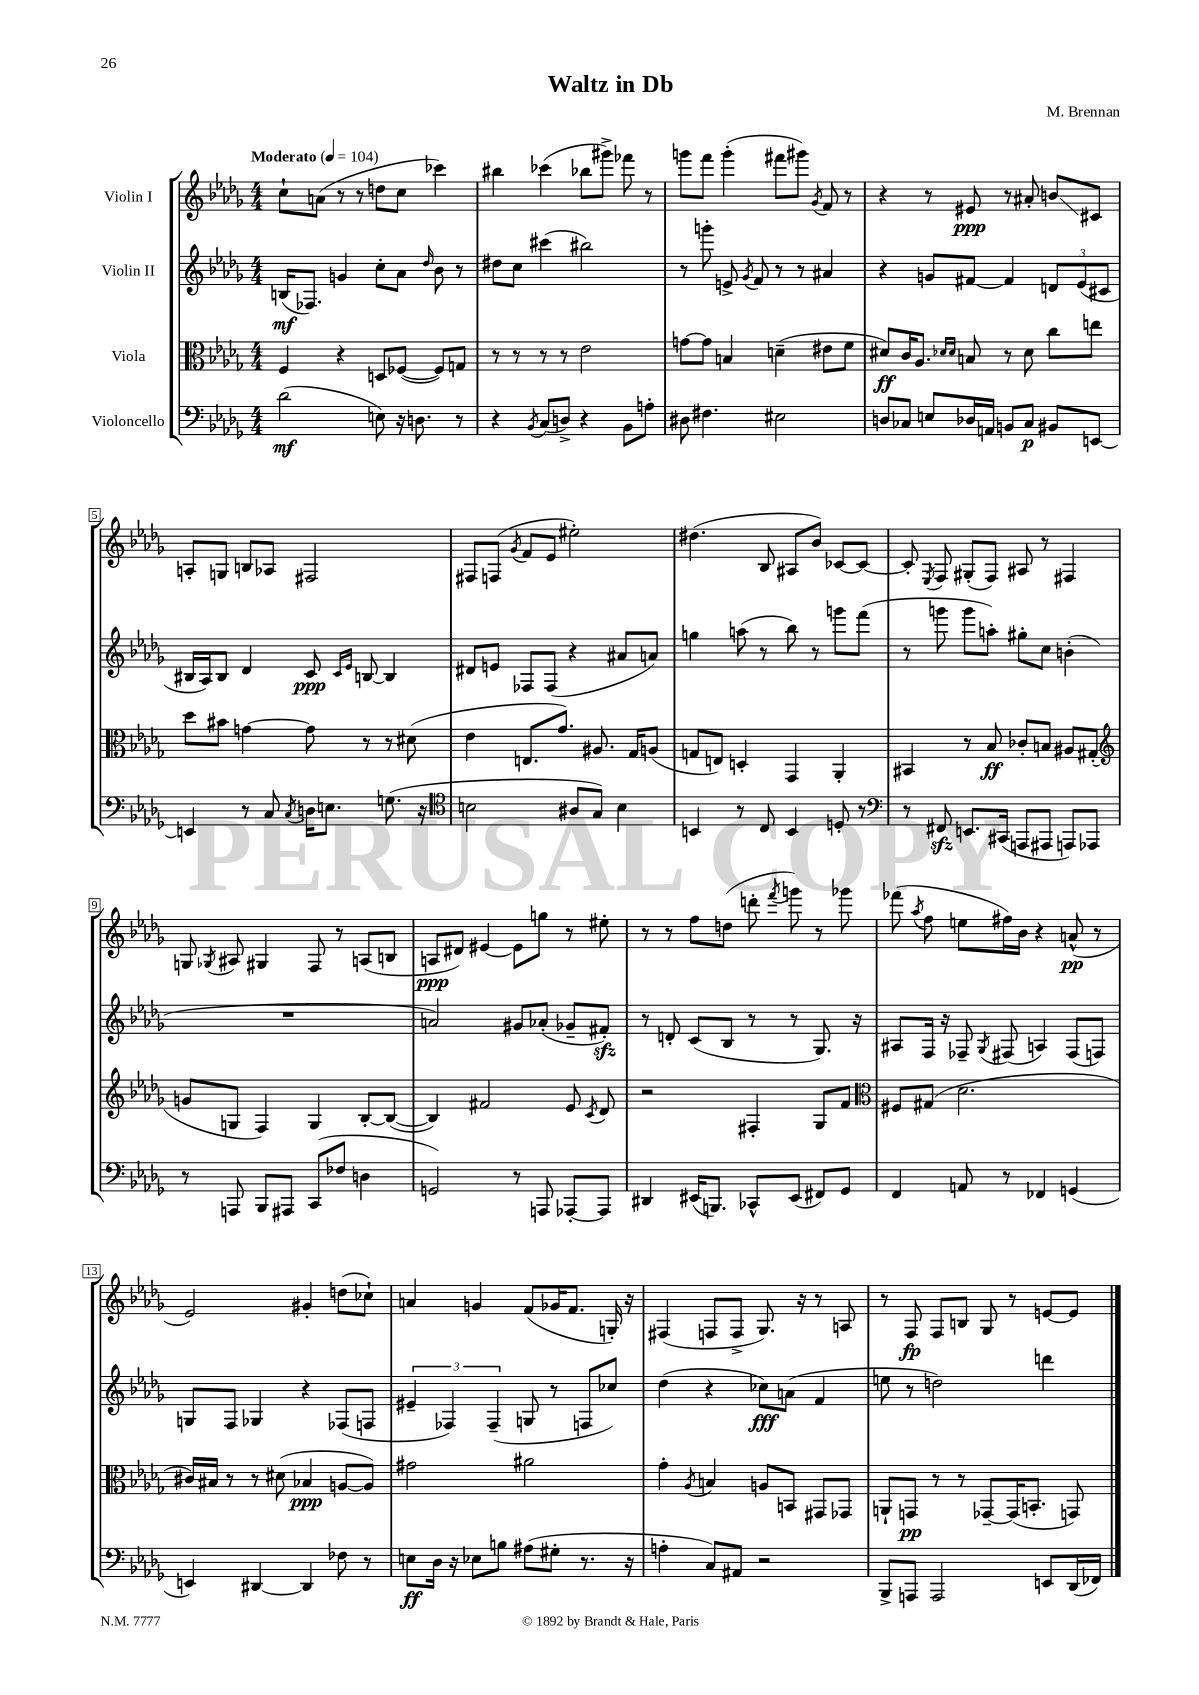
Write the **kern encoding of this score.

**kern	**kern	**kern	**kern
*staff4	*staff3	*staff2	*staff1
*clefF4	*clefC3	*clefG2	*clefG2
*k[b-e-a-d-g-]	*k[b-e-a-d-g-]	*k[b-e-a-d-g-]	*k[b-e-a-d-g-]
*M4/4	*M4/4	*M4/4	*M4/4
*MM104	*MM104	*MM104	*MM104
(2d-\	4F/	(16B/LK	8cc`\L
.	.	8.F-/J)	.
.	.	.	(8a\J
.	4r	4g/	8r
.	.	.	8r
8E\)	8D/L	8cc'\L	8dd\L
16r	([8F-/J	8a-\J	8cc\J
8.D\	.	.	.
.	.	16qqdd-/	.
.	8F-/]L)	8b-\	4ccc-\)
8r	8G/J	8r	.
=	=	=	=
4r	8r	8dd#\L	4bb#\
.	8r	8cc\J	.
8qBB-/	.	.	.
(8C/L	8r	(4ccc#\	(4ccc-\
8D^/J)	8r	.	.
4r	2e-\	2bb#\)	8bb-\L
.	.	.	8ggg#^\J)
8BB-\L	.	.	8fff-\
8A'\J	.	.	8r
=	=	=	=
8D#\	[8g\L	8r	8ggg\L
4.F#\	8g\]J	8ggg'\	8fff\J
.	4B/	8e^/	(4ggg'\
.	.	8qg-/	.
.	.	8f/	.
2E#\	(4d~\	8r	8fff#\L
.	.	8r	8ggg#\J)
.	.	.	8qg-/
.	8e#\L	4a#/	8f/
.	8f\J	.	8r
=	=	=	=
8D/L	8d#/L)	4r	4r
8C-/J	16c/K	.	.
.	8.A-/J	.	.
8E/L	.	8g/L	8r
.	16qqd-/LL	.	.
.	16qqd-/JJ	.	.
16D-/L	8B/	[8f#/J	8e#/
16AA/JJ	.	.	.
8BB/L	8r	4f#/]	8r
8C-/J	8d-\	.	8a#'/
8BB#/L	8cc\L	12d/L	8b/L
.	.	(12e-/	.
[8EE/J	8ee\J	.	8c#/J
.	.	12c#/J	.
=	=	=	=
4EE/]	8dd-\L	16B#/LL	8A'/L
.	.	16A-/J)	.
.	8b#\J	8B#/J	8G/J
8r	[4g\	4d-/	8B/L
8C/	.	.	8A-/J
8qC/	.	.	.
16D\LK	8g\]	8c/	2F#/
8.E\J	.	.	.
.	.	16qqc/LL	.
.	.	16qqe-/JJ	.
.	8r	[8B/	.
(8.G\	8r	4B/]	.
.	(8d#\	.	.
16r	.	.	.
=	=	=	=
*clefC4	*	*	*
2B\	4e-\	8d#/L	8F#/L
.	.	8e/J	(8F/J
.	.	.	8qg-/
.	8.E/L	8F-/L	8f/L
.	.	(8F-/J	8e-/J
.	8.g-/J)	.	.
8A#/L	.	4r	2ee#'\)
8G-/J)	8.A#/	.	.
4B\	.	8a#/L	.
.	16G-/LK	.	.
.	(8A/J	8a/J)	.
=	=	=	=
4BB/	8G/L	4gg\	(4.dd#\
.	8E/J)	.	.
8r	4D'/	(8aa\	.
8C/	.	8r	8B-/
4BB/	4GG-/	8bb-\)	8A#/L
.	.	8r	8b-/J)
8D'/	4AA-'/	8ggg\L	[8c-/L
8r	.	(8fff\J	8c-/_J
=	=	=	=
*clefF4	*	*	*
8r	4BB#/	8r	8c-'/]
.	.	.	8qE-/
8FF#/	.	8ggg\	8F/
8.EE/L	8r	8ggg\L	(8G#'/L
.	8B-/	8aa'\J)	8F/J)
(16CC#/Jk	.	.	.
8AAA/L	8c-'/L	8gg#'\L	8A#/
8AAA#/J	8B/J	8cc\J	8r
8AAA/L)	8A#/L	(4b'\	4F#/
8AAA-/J	(8G#'/J	.	.
=	=	=	=
*	*clefG2	*	*
8r	8g/L	1r	8G/
.	.	.	8qG-/
8AAA/	8G/J	.	8A#/
8BBB-/L	4F/)	.	4G#/
8AAA#/J	.	.	.
(8CC/L	4G/	.	8F/
8F-/J	.	.	8r
4D\	[8B-'/L	.	(8A/L
.	(8B-/_J	.	8B/J
=	=	=	=
2GG/)	4B-/])	2a/)	8A/L
.	.	.	8d#/J)
.	2f#/	.	[4e#/
8r	.	8g#/L	8e#\]L
8AAA/	.	(8a-'/J	8gg\J
[8AAA-'/L	8e-/	8g-~/L	8r
.	8qc/	.	.
8AAA-/]J	8d-/	8f#'/J)	8ee#'\
=	=	=	=
4DD#/	2r	8r	8r
.	.	8d'/	8r
(16EE#/LK	.	(8c/L	8ff\L
8.BBB/J)	.	.	.
.	.	8B-/J	(8dd\J
8CC-^^/L	4F#'/	8r	8ddd'\
.	.	.	8qfff/
(8EE#/J	.	8r	8ggg\)
8FF#/L)	8G-/L	8.G-/)	8r
8GG-/J	8f/J	.	8ggg-\
.	.	16r	.
=	=	=	=
*	*clefC3	*	*
4FF/	8F#/L	8A#/L	(8fff-\
.	.	.	8qaa-/
.	(8G#/J	16F/Jk	8ff\
.	.	16r	.
8AA/	2.d-\	8F-~/	8ee\L
.	.	8qG-/	.
8r	.	(8F#/	16ff#\L)
.	.	.	16b-\JJ
4FF-/	.	4A/)	4r
(4GG/	.	(8F#/L	(8a^^/
.	.	8F/J)	8r
=	=	=	=
4EE/)	16c#/LL)	8G/L	2e-/)
.	16B#/JJ	.	.
.	8r	8F/J	.
[4DD#/	8r	4G-/	.
.	(8d#\	.	.
4DD#/]	4B-/	4r	4g#'/
8F-\	[8A/L	(8F-/L	(8dd\L
8r	8A/]J)	8F/J	8cc-`\J)
=	=	=	=
8E\L	2g#\	6e#~/	4a/
16D-\Jk	.	.	.
.	.	6F-/)	.
16r	.	.	.
8E-\L	.	.	4g/
.	.	(6F-~/	.
8B\J	.	.	.
(8A#\L	2a#\	8G/	(8f/L
8G#'\J	.	8r	16g-/K
.	.	.	8.f/J
8.r	.	8F/L	.
.	.	8cc-/J)	16G'/)
16r	.	.	16r
=	=	=	=
4A'\	4g-'\	(4dd-\	(4F#/
.	8qA-/	.	.
8C/L)	4B/	4r	8F/L
8AA#/J	.	.	8F^/J
2r	8A/L	8cc-\L)	8.G-/)
.	8BB/J	(8a\J	.
.	.	.	16r
.	8GG#/L	4f/	8r
.	8GG-/J	.	8A/
=	=	=	=
8BBB-^/L	8AA`/L	8ee\	8r
8AAA/J	8GG/J	8r	8F/
2AAA/	8r	2dd\)	8F/L
.	8r	.	8B/J
.	[8GG-~/L	.	8G-/
.	(16GG-/]K	.	8r
.	8.BB'/J	.	.
8EE/L	.	4ddd\	[8e/L
(16DD-/L	8GG/)	.	8e/]J
16FF-/JJ)	.	.	.
==	==	==	==
*-	*-	*-	*-
